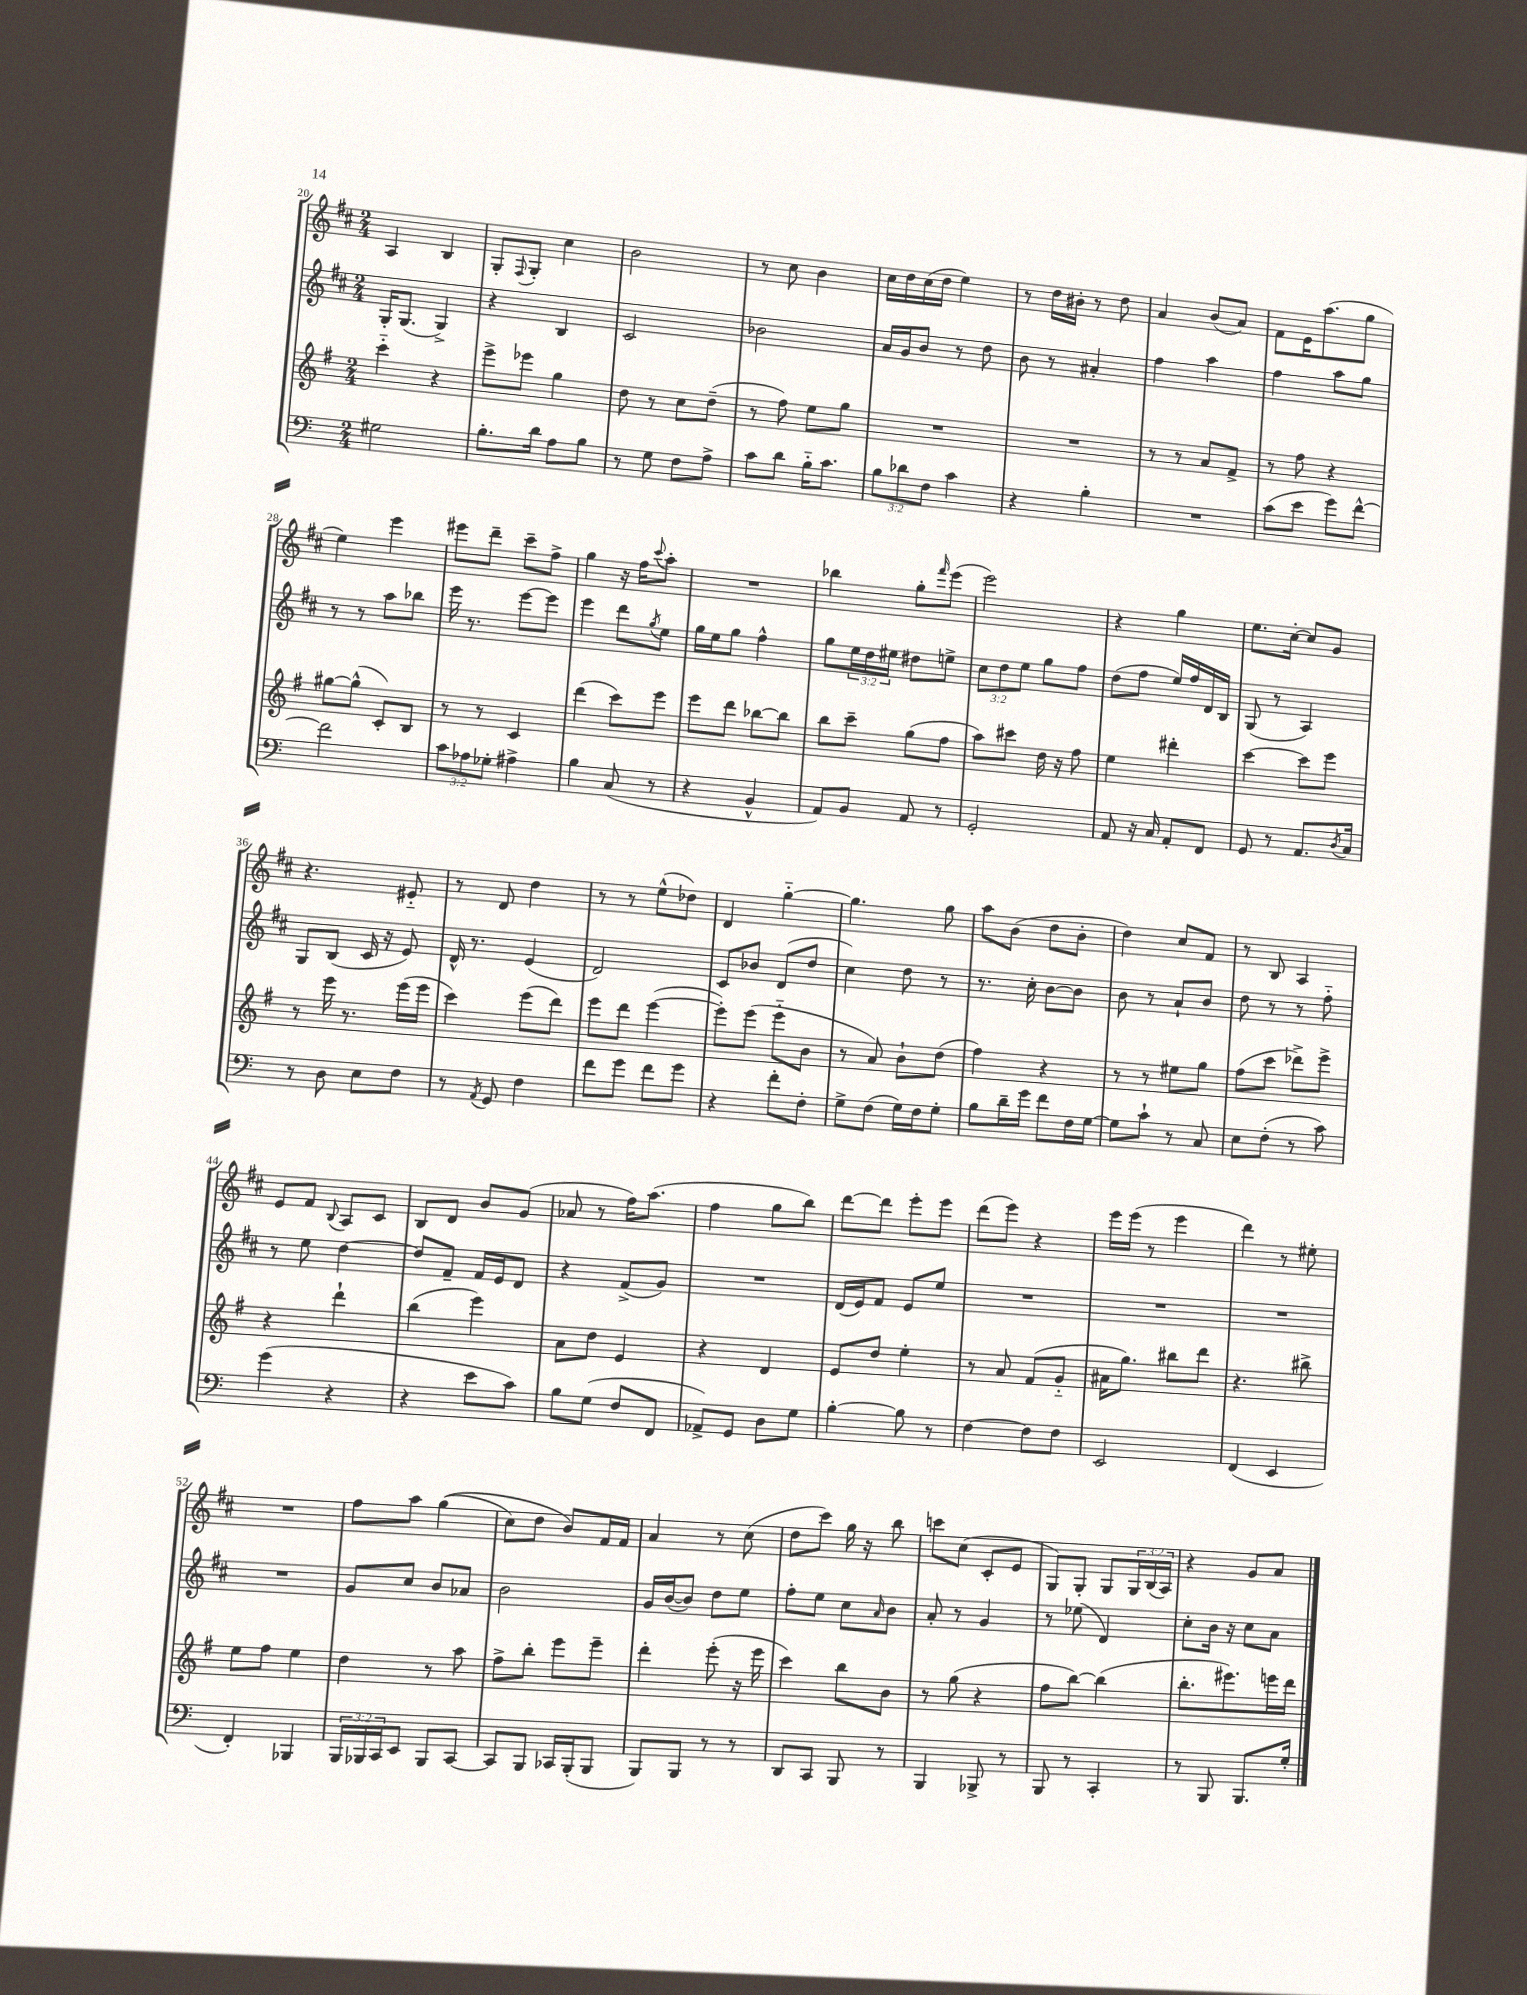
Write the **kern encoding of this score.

**kern	**kern	**kern	**kern
*staff4	*staff3	*staff2	*staff1
*clefF4	*clefG2	*clefG2	*clefG2
*k[]	*k[f#]	*k[f#c#]	*k[f#c#]
*M2/4	*M2/4	*M2/4	*M2/4
2G#	4ccc'~	16G'	4A
.	.	(8.G	.
.	4r	4G^)	4B
=	=	=	=
8.B'	8eee^	4r	8G'
.	.	.	8qqF#
.	8eee-	.	8G'
16d	.	.	.
8A	4gg	4B	4cc#
8B	.	.	.
=	=	=	=
8r	8dd	2c#	2b
8G	8r	.	.
8F	8cc	.	.
8A^	(8dd~	.	.
=	=	=	=
8c	8r	2b-	8r
8d	8ff#)	.	8cc#
16B'~	8ee	.	4b
8.c	.	.	.
.	8gg	.	.
=	=	=	=
12B	2r	16a	16cc#
.	.	16g	16dd
12d-	.	.	.
.	.	8b	(16cc#
12F	.	.	.
.	.	.	16dd
4c	.	8r	4ee)
.	.	8dd	.
=	=	=	=
4r	2r	8b	8r
.	.	8r	16dd
.	.	.	16b#'
4B'	.	4a#'	8r
.	.	.	8dd
=	=	=	=
2r	8r	4ff#	4a
.	8r	.	.
.	8a	4aa	(8b
.	8f#^	.	8a)
=	=	=	=
(8c	8r	4ff#	8f#
8e	8ff#	.	16e
.	.	.	(8.aa
8g)	4r	8aa	.
[8f^^	.	8gg	8gg
=	=	=	=
2f]	[8gg#	8r	4ee)
.	(8gg#^^]	8r	.
.	8c')	8aa	4eee
.	8B	8bb-	.
=	=	=	=
12c	8r	16eee	8eee#
.	.	8.r	.
12A-	.	.	.
.	8r	.	8ddd~
12G-'	.	.	.
4A#^	4c	[8eee	8ccc#~
.	.	8eee]	8ff#^
=	=	=	=
4B	(4ddd	4eee	4gg
(8C	8ccc)	8ddd	16r
.	.	.	16ff#
.	.	8qgg	8qqccc#
8r	8eee	8ee	8aa'
=	=	=	=
4r	8eee	16gg	2r
.	.	16ee	.
.	8ddd	8gg	.
4BB^^	[8bb-	4ff#^^	.
.	8bb-]	.	.
=	=	=	=
8AA)	8bb	8gg	4bb-
8BB	8ccc~	24ee	.
.	.	24dd	.
.	.	24ee#	.
8AA	(8gg	8dd#	8gg'
.	.	.	16qqfff#
8r	8ff#	8ee^	(8eee
=	=	=	=
2GG'	8aa)	12cc#	2eee)
.	.	12dd	.
.	8ccc#	.	.
.	.	12ee	.
.	16dd	8gg	.
.	16r	.	.
.	8ff#	8ff#	.
=	=	=	=
8AA	4ee	(8dd	4r
16r	.	8ff#	.
16C	.	.	.
8AA'	4ddd#'	16ee)	4gg
.	.	16ff#	.
8FF	.	16d	.
.	.	16B	.
=	=	=	=
8GG	[4ccc	(8G	8.ee
8r	.	8r	.
.	.	.	[16cc#'
8.AA	8ccc]	4A)	8cc#]
.	8eee	.	8g
8qD	.	.	.
16C	.	.	.
=	=	=	=
8r	8r	8G	4.r
8D	16eee	(8B	.
.	8.r	.	.
8E	.	16c#	.
.	.	16r	.
8F	(16eee	8e)	8e#'~
.	16eee	.	.
=	=	=	=
8r	4ccc)	16d^^	8r
.	.	8.r	.
8qAA	.	.	.
8GG	.	.	8d
4F	(8eee	(4e	4dd
.	8ddd)	.	.
=	=	=	=
8f	8eee	2d)	8r
8g	8ddd	.	8r
8f	([4eee	.	(8ee^^
8g	.	.	8dd-)
=	=	=	=
4r	8eee'])	8c#	4d
.	(8eee	8b-	.
8f'	8eee'~	(8d	[4gg'~
8F'	8b	8dd	.
=	=	=	=
8G^	8r	4cc#)	4.gg]
(8F	8a)	.	.
16G)	8b`	8dd	.
16F	.	.	.
8G'	(8dd	8r	8gg
=	=	=	=
8B	4ff#)	8.r	8aa
16d~	.	.	(8b
16g	.	16cc#'	.
8f	4r	[8b	8dd
16F	.	8b]	8b'
[16G	.	.	.
=	=	=	=
8G]	8r	8b	4dd)
8c`	8r	8r	.
8r	8ee#	8a`	8cc#
8C	8gg	8b	8f#
=	=	=	=
8E	(8ff#	8dd	8r
(8F'	8ccc	8r	8B
8r	8ddd-^)	8r	4A
8c)	8eee^	8ff#'~	.
=	=	=	=
(4g	4r	8r	8e
.	.	8ee	8f#
.	.	.	8qqB
4r	4ddd`	[4dd	8A
.	.	.	8c#
=	=	=	=
4r	(4bb	8dd]	8B
.	.	8f#~	8d
8e	4eee)	16f#	8b
.	.	16e	.
8c)	.	8d	(8g
=	=	=	=
8B	8a	4r	8a-
(8G	8dd	.	8r
8F	4e	(8f#^	16ff#)
.	.	.	(8.aa
8FF	.	8g)	.
=	=	=	=
8AA-^)	4r	2r	4ff#
8GG	.	.	.
8D	4d	.	8gg
8G	.	.	8bb)
=	=	=	=
[4B'	8e	(16d	[8ddd
.	.	16e)	.
.	8dd	8f#	8ddd]
8B]	4ee'	8e	8eee'
8r	.	8ee	8eee
=	=	=	=
[4F	8r	2r	(8ddd
.	8a	.	8eee)
8F]	(8f#	.	4r
8F	8g'~	.	.
=	=	=	=
2EE	16a#	2r	16eee
.	8.gg)	.	(16eee
.	.	.	8r
.	8bb#	.	4eee
.	8ddd	.	.
=	=	=	=
(4FF	4.r	2r	4ddd)
4EE	.	.	8r
.	8bb#^	.	8ee#'
=	=	=	=
4FF')	8ee	2r	2r
.	8ff#	.	.
4BBB-	4ee	.	.
=	=	=	=
24BBB	4dd	8g	8ff#
24BBB-	.	.	.
24CC	.	.	.
8EE	.	8cc#	8aa
8BBB-	8r	8b	&((4gg
[8CC	8aa	8a-	.
=	=	=	=
8CC]	8ff#^	2b	8cc#)
8BBB	8bb'	.	8dd
16CC-	8eee	.	8b&)
(16BBB'	.	.	.
8BBB	8eee~	.	16f#
.	.	.	16f#
=	=	=	=
8BBB)	4ddd'	16g	4a
.	.	([16b	.
8BBB	.	8b])	.
8r	(8eee'	8dd	8r
8r	16r	8ee	(8cc#
.	16eee	.	.
=	=	=	=
8DD	4ccc)	8ff#'	8dd
8CC	.	8ee	8ccc#)
8BBB	8bb	8cc#	16gg
.	.	.	16r
.	.	16qqa	.
8r	8b	8b	8bb
=	=	=	=
4BBB	8r	8a'	8ccc
.	(8gg	8r	(8cc#
8BBB-^	4r	4g	8c#'
8r	.	.	8e
=	=	=	=
8BBB	8ff#	8r	8G)
8r	[8bb)	(8ee-	8G'
4CC'	(4bb]	4d)	8G
.	.	.	24G
.	.	.	(24B
.	.	.	24A)
=	=	=	=
8r	8.bb'	8cc#'	4r
8BBB	.	16b	.
.	8.eee#)	16r	.
8.BBB	.	8cc#	8g
.	16eee	8a	8a
16G'	16ddd	.	.
==	==	==	==
*-	*-	*-	*-
